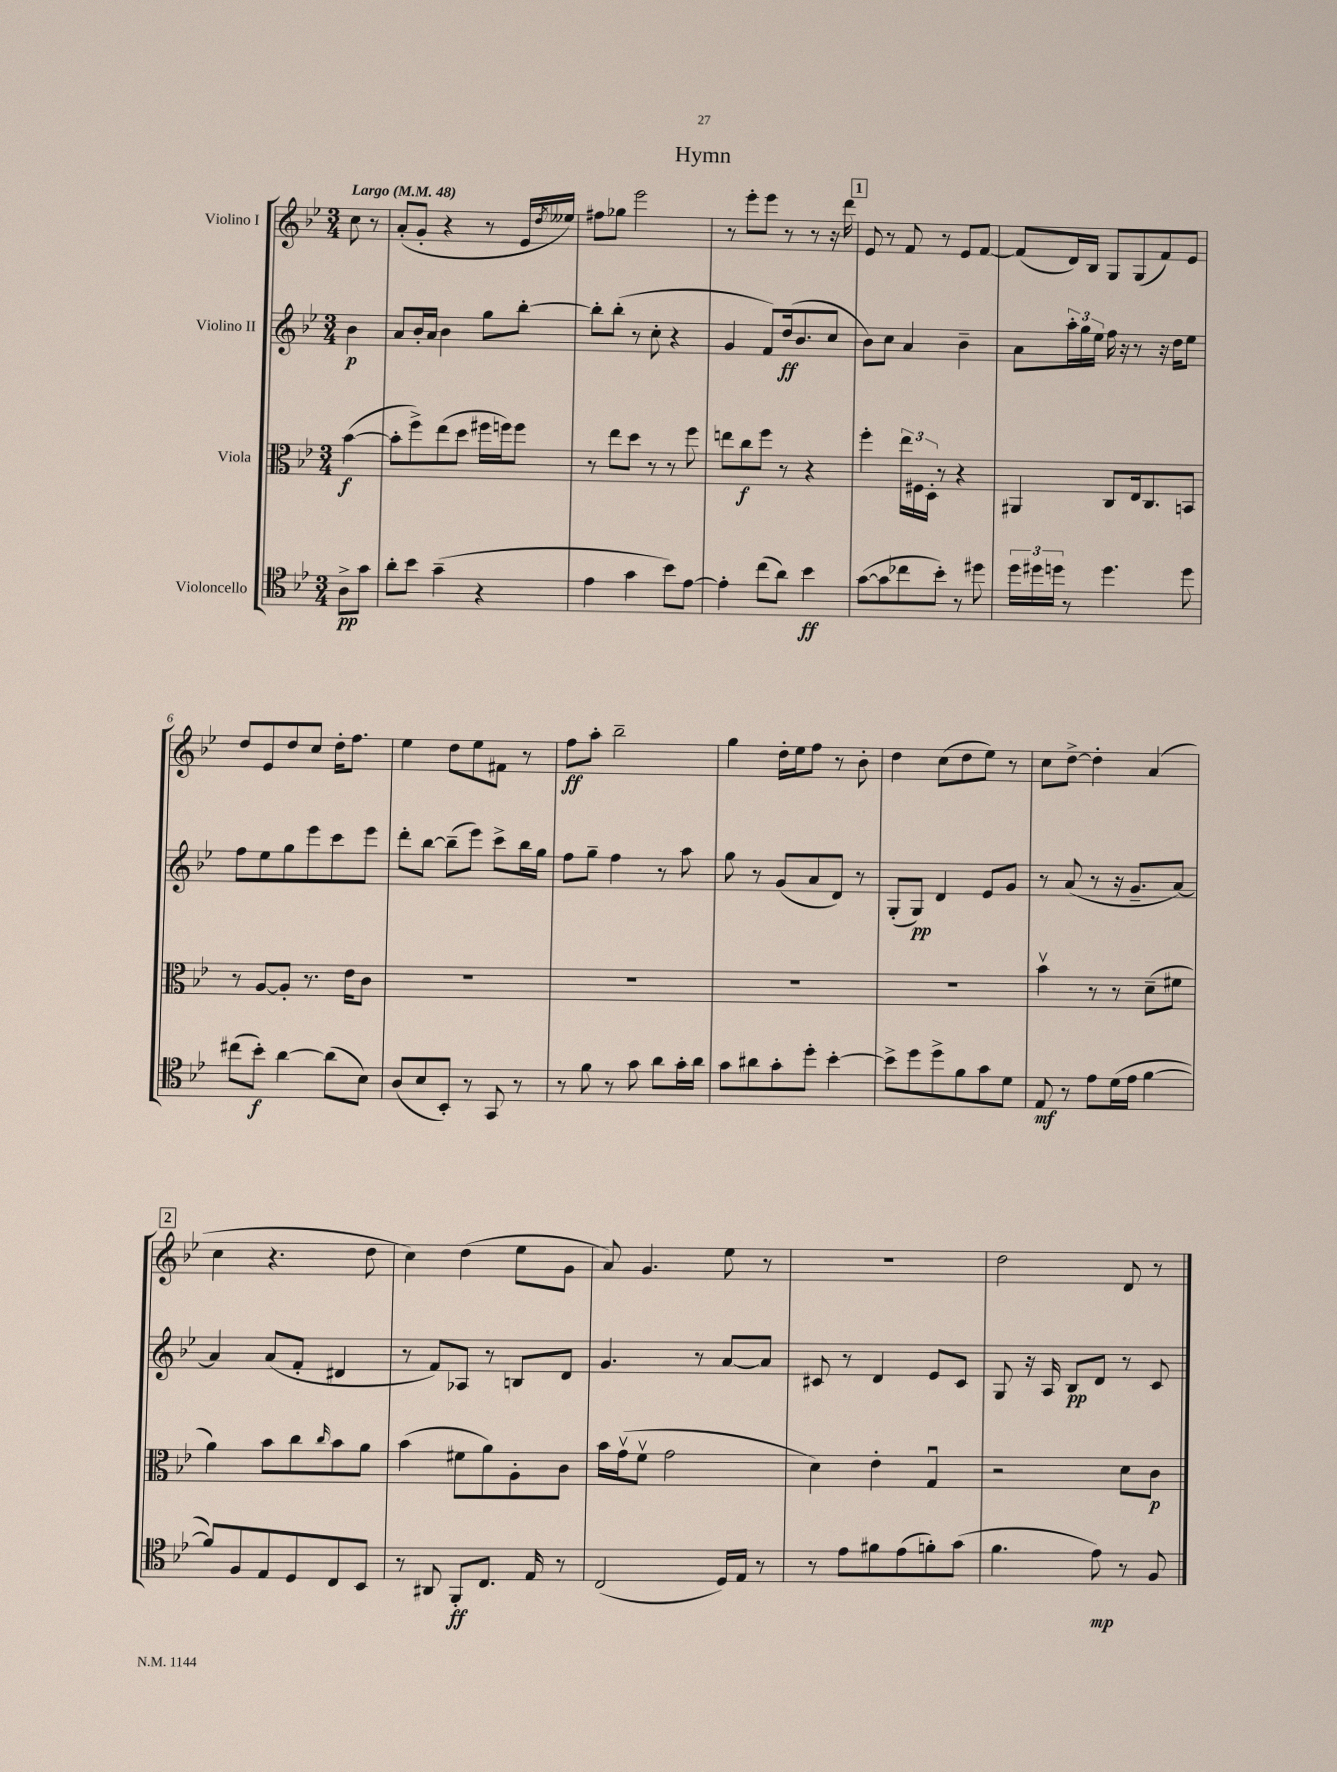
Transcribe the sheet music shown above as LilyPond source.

\header { title = "Hymn" }
<<
\new StaffGroup <<
\new Staff = "s0" \with { instrumentName = "Violino I" } {
    \clef treble \key bes \major \numericTimeSignature \time 3/4 \partial 4 \tempo "Largo" 4 = 48
    c''8 r8 |
    a'8-.( g'8-. r4 r8 ees'16 \acciaccatura { d''8 } eeses''16) |
    fis''8 ges''8 ees'''2 |
    r8 ees'''8-. ees'''8 r8 r8 r16 d'''16 |
    \mark \markup { \box "1" } ees'8 r8 f'8 r8 ees'8 f'8~ |
    f'8( d'16) bes16 g8 g8( f'8) ees'8 |
    d''8 ees'8 d''8 c''8 d''16-. f''8. |
    ees''4 d''8 ees''8 fis'8 r8 |
    f''8\ff a''8-. bes''2-- |
    g''4 d''16-. ees''16 f''8 r8 bes'8-. |
    d''4 c''8( d''8 ees''8) r8 |
    c''8 d''8~-> d''4-. a'4( |
    \mark \markup { \box "2" } c''4 r4. d''8 |
    c''4) d''4( ees''8 g'8 |
    a'8) g'4. ees''8 r8 |
    R2. |
    d''2 d'8 r8 \bar "|." |
}
\new Staff = "s1" \with { instrumentName = "Violino II" } {
    \clef treble \key bes \major \numericTimeSignature \time 3/4 \partial 4
    bes'4\p |
    a'8 bes'16-. a'16 bes'4 g''8 bes''8~-. |
    bes''8-. bes''8-.( r8 c''8-. r4 |
    g'4 f'8) d''16\ff( bes'8. c''8 |
    \mark \markup { \box "1" } bes'8) c''8 a'4 bes'4-- |
    a'8 \tuplet 3/2 { a''16-. g''16 ees''16 } f''16 r16 r8 r16 d''16 ees''8 |
    f''8 ees''8 g''8 ees'''8 c'''8 ees'''8 |
    d'''8-. bes''8~ bes''8--( ees'''8) c'''8-> bes''16 g''16 |
    f''8 g''8-- f''4 r8 a''8 |
    g''8 r8 g'8( a'8 d'8) r8 |
    g8-.( g8\pp) d'4 ees'8 g'8 |
    r8 a'8( r8 r16 g'8.-- a'8~) |
    \mark \markup { \box "2" } a'4 a'8( f'8-. dis'4 |
    r8 f'8) aes8 r8 b8 d'8 |
    g'4. r8 a'8~ a'8 |
    cis'8 r8 d'4 ees'8 cis'8 |
    g8 r16 a16 bes8\pp d'8 r8 c'8 \bar "|." |
}
\new Staff = "s2" \with { instrumentName = "Viola" } {
    \clef alto \key bes \major \numericTimeSignature \time 3/4 \partial 4
    bes'4~\f( |
    bes'8-. f''8->) ees''8( d''8 fis''16 f''16) f''8 |
    r8 ees''8 d''8 r8 r8 f''8 |
    e''8 c''8\f f''8 r8 r4 |
    \mark \markup { \box "1" } f''4-. \tuplet 3/2 { ees''16 fis16 d16-. } r8 r4 |
    ais,4 c8 ees16 c8. b,8 |
    r8 a8~ a8-. r8. ees'16 c'8 |
    R2. |
    R2. |
    R2. |
    R2. |
    bes'4\upbow r8 r8 d'8--( fis'8 |
    \mark \markup { \box "2" } a'4) bes'8 c''8 \grace { c''16 } bes'8 a'8 |
    bes'4( fis'8 a'8) a8-. c'8 |
    bes'16 g'16\upbow( f'8\upbow g'2 |
    d'4) ees'4-. g4\downbow |
    r2 d'8 c'8\p \bar "|." |
}
\new Staff = "s3" \with { instrumentName = "Violoncello" } {
    \clef tenor \key bes \major \numericTimeSignature \time 3/4 \partial 4
    a8->\pp g'8 |
    a'8-. bes'8 g'4--( r4 |
    ees'4 g'4 bes'8) ees'8~ |
    ees'4-. c''8( a'8) bes'4\ff |
    \mark \markup { \box "1" } g'8~( g'8 ces''8 bes'8-.) r8 dis''8 |
    \tuplet 3/2 { d''16 dis''16 d''16 } r8 d''4. d''8 |
    cis''8( bes'8-.\f) a'4~ a'8( bes8) |
    a8( bes8 bes,8-.) r8 g,8 r8 |
    r8 f'8 r8 g'8 a'8 g'16-. a'16 |
    g'8 ais'8 g'8-. d''8-. bes'4~-. |
    bes'8-> d''8 d''8-> f'8 g'8 d'8 |
    ees8\mf r8 ees'8 d'16( ees'16 f'4~ |
    \mark \markup { \box "2" } f'8) f8 ees8 d8 c8 bes,8 |
    r8 ais,8 f,8-.\ff c8. ees16 r8 |
    c2( d16) ees16 r8 |
    r8 ees'8 fis'8 ees'8( f'8-.) g'8( |
    f'4. ees'8\mp) r8 f8 \bar "|." |
}
>>
>>
